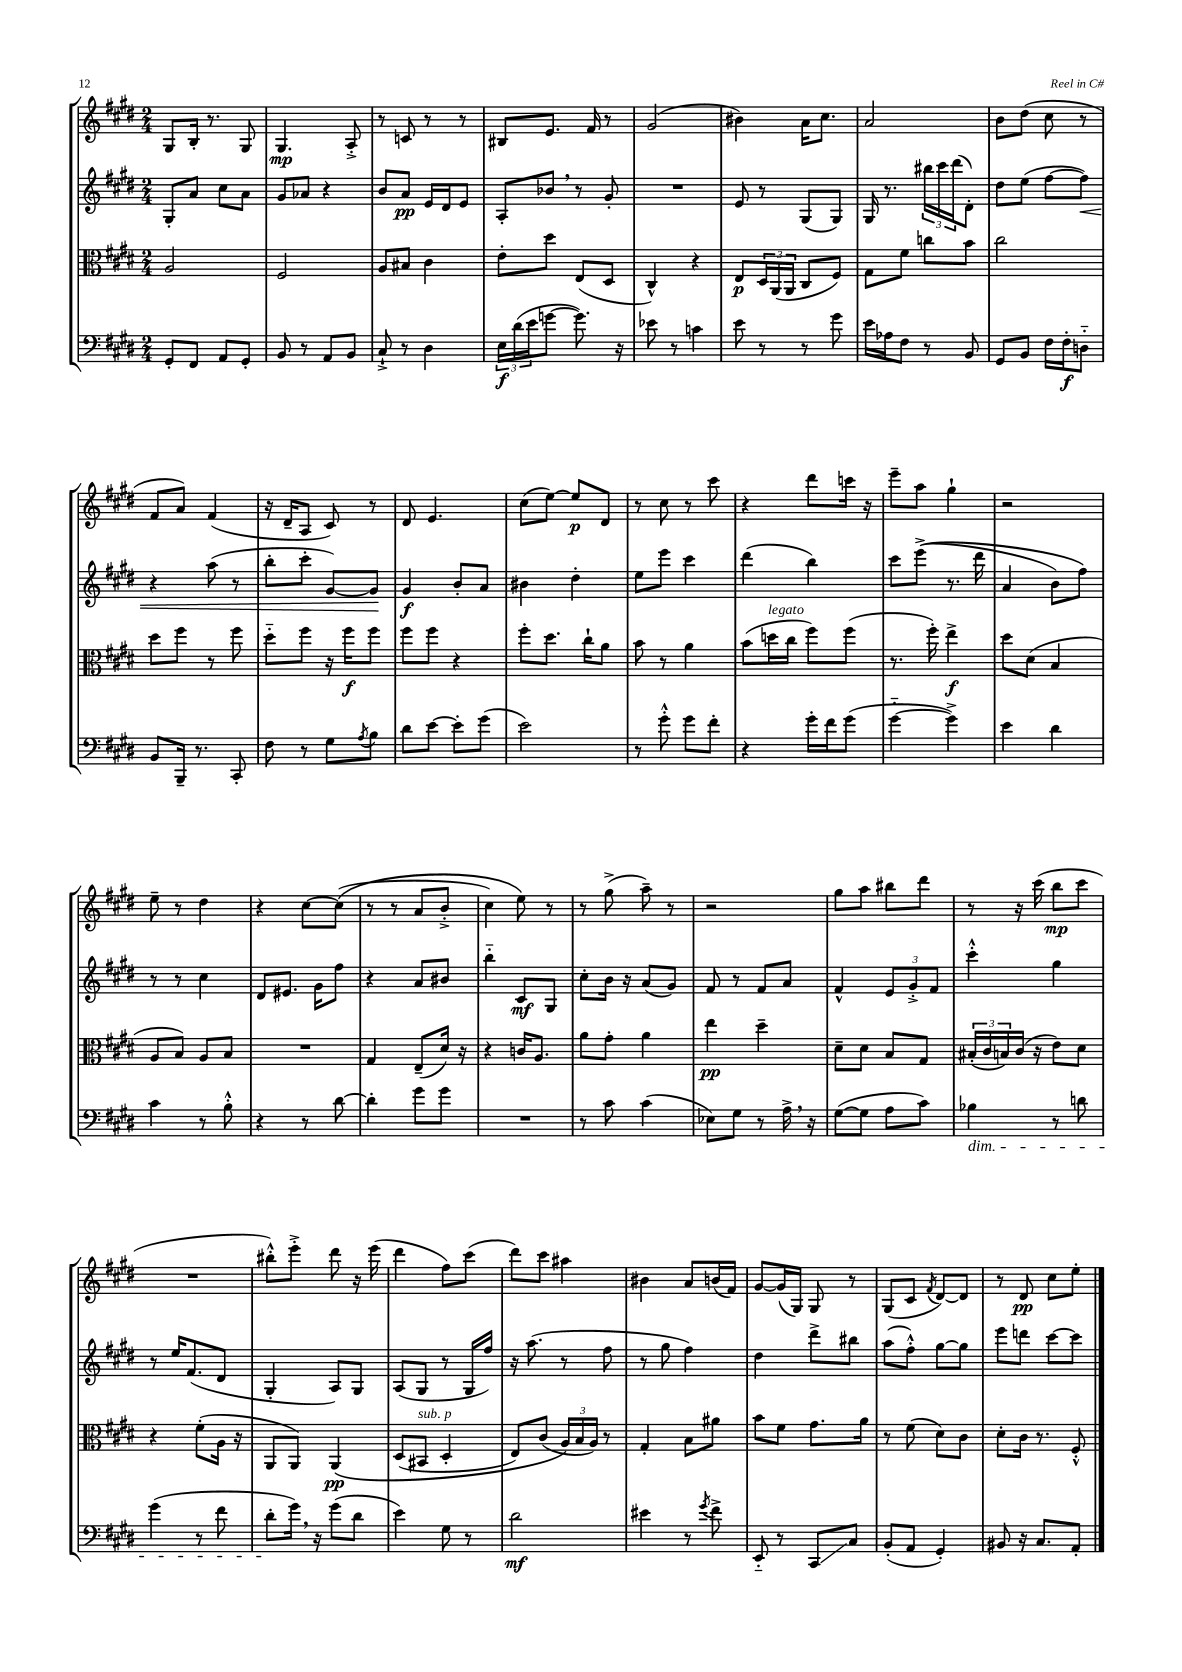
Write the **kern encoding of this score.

**kern	**kern	**kern	**kern
*staff4	*staff3	*staff2	*staff1
*clefF4	*clefC3	*clefG2	*clefG2
*k[f#c#g#d#]	*k[f#c#g#d#]	*k[f#c#g#d#]	*k[f#c#g#d#]
*M2/4	*M2/4	*M2/4	*M2/4
8GG#'	2A	8G#'	8G#
8FF#	.	8a	16B'
.	.	.	8.r
8AA	.	8cc#	.
8GG#'	.	8a	8G#
=	=	=	=
8BB	2F#	8g#	4.G#
8r	.	8a-	.
8AA	.	4r	.
8BB	.	.	8A'^
=	=	=	=
8C#`^	8A	8b	8r
8r	8B#	8a	8c
4D#	4c#	16e	8r
.	.	16d#	.
.	.	8e	8r
=	=	=	=
24E	8e'	8A'	8B#
(24d#	.	.	.
24e	.	.	.
[8g	8dd#	8b-	8.e
8.g])	(8E	8r	.
.	.	.	16f#
.	8D#	8g#'	8r
16r	.	.	.
=	=	=	=
8e-	4C#^^)	2r	(2g#
8r	.	.	.
4c	4r	.	.
=	=	=	=
8e	8E	8e	4b#)
8r	24D#	8r	.
.	(24AA	.	.
.	24AA	.	.
8r	8C#	(8G#	16a
.	.	.	8.cc#
8g#	8F#)	8G#)	.
=	=	=	=
16e	8G#	16G#	2a
16A-	.	8.r	.
8F#	8f#	.	.
8r	8cc	24bb#	.
.	.	24ccc#	.
.	.	(24ddd#	.
8BB	8b	8d#')	.
=	=	=	=
8GG#	2cc#	8dd#	8b
8BB	.	(8ee	(8dd#
16F#	.	[8ff#	8cc#
16F#'	.	.	.
8D'~	.	8ff#])	8r
=	=	=	=
8BB	8dd#	4r	8f#
16BBB~	8ff#	.	8a)
8.r	.	.	.
.	8r	(8aa	(4f#
8CC#'	8ff#	8r	.
=	=	=	=
8F#	8dd#'~	8bb'	16r
.	.	.	16d#~
8r	8ff#	8ccc#'	8A
8G#	16r	[8g#)	8c#)
.	16ff#	.	.
8qA	.	.	.
8B	8ff#	8g#]	8r
=	=	=	=
8d#	8ff#	4g#	8d#
[8e	8ff#	.	4.e
8e']	4r	8b'	.
(8g#	.	8a	.
=	=	=	=
2e)	8ff#'	4b#	(8cc#
.	8.dd#	.	[8ee)
.	.	4dd#'	8ee]
.	16cc#`	.	.
.	8a	.	8d#
=	=	=	=
8r	8b	8ee	8r
8g#'^^	8r	8eee	8cc#
8g#	4a	4ccc#	8r
8f#'	.	.	8ccc#
=	=	=	=
4r	(8b	(4ddd#	4r
.	16dd	.	.
.	16cc#	.	.
16g#'	8ff#)	4bb)	8ddd#
16f#	.	.	.
(8g#	(8ff#	.	16ccc
.	.	.	16r
=	=	=	=
[4g#'~	8.r	8ccc#	8eee~
.	.	&((8eee^	8aa
.	16ff#')	.	.
4g#^])	4ee^	8.r	4gg#`
.	.	16ddd#	.
=	=	=	=
4e	8dd#	4a	2r
.	(8d#	.	.
4d#	4B	8b)	.
.	.	8ff#&)	.
=	=	=	=
4c#	8A	8r	8ee~
.	8B)	8r	8r
8r	8A	4cc#	4dd#
8B'^^	8B	.	.
=	=	=	=
4r	2r	8d#	4r
.	.	8.e#	.
8r	.	.	[8cc#
.	.	16g#	.
[8d#	.	8ff#	&((8cc#]
=	=	=	=
4d#']	4G#	4r	8r
.	.	.	8r
8g#	(8E~	8a	8a
8g#	16d#)	8b#	8b'^
.	16r	.	.
=	=	=	=
2r	4r	4bb'~	4cc#)
.	16c	8c#	8ee&)
.	8.A	.	.
.	.	8G#	8r
=	=	=	=
8r	8a	8cc#'	8r
8c#	8g#'	16b	(8gg#^
.	.	16r	.
(4c#	4a	(8a	8aa~)
.	.	8g#)	8r
=	=	=	=
8E-)	4ee	8f#	2r
8G#	.	8r	.
8r	4dd#~	8f#	.
16A^	.	8a	.
16r	.	.	.
=	=	=	=
([8G#	8d#~	4f#^^	8gg#
8G#]	8d#	.	8aa
8A	8B	12e	8bb#
.	.	12g#'^	.
8c#)	8G#	.	8ddd#
.	.	12f#	.
=	=	=	=
4B-	(24B#'	4ccc#'^^	8r
.	24c#	.	.
.	24B)	.	.
.	(16c#	.	16r
.	16r	.	(16ccc#
8r	8e)	4gg#	8bb
8d	8d#	.	8ccc#
=	=	=	=
(4g#	4r	8r	2r
.	.	16ee	.
.	.	(8.f#	.
8r	(8f#'	.	.
8f#	16A	8d#	.
.	16r	.	.
=	=	=	=
8d#'	8AA	4G#'	8bb#'^^)
16g#)	8AA)	.	8eee'^
16r	.	.	.
(8g#	&(4AA	8A)	8ddd#
8d#	.	8G#	16r
.	.	.	(16eee
=	=	=	=
4e)	(8D#	(8A	4ddd#
.	8BB#	8G#	.
8G#	4D#'	8r	8ff#)
8r	.	16G#	(8ccc#
.	.	16ff#)	.
=	=	=	=
2d#	8E)	16r	8ddd#)
.	.	(8.aa	.
.	(8c#	.	8ccc#
.	24A&)	8r	4aa#
.	24B	.	.
.	24A)	.	.
.	8r	8ff#	.
=	=	=	=
4e#	4G#'	8r	4b#
.	.	8gg#	.
8r	8B	4ff#)	8a
8qg#	.	.	.
8f#^	8a#	.	(16b
.	.	.	16f#)
=	=	=	=
8EE'~	8b	4dd#	[8g#
8r	8f#	.	(16g#]
.	.	.	16G#)
8CC#	8.g#	8ddd#^	8G#
8C#	.	8bb#	8r
.	16a	.	.
=	=	=	=
(8BB'	8r	(8aa	(8G#
8AA	(8f#	8ff#'^^)	8c#
.	.	.	8qf#
4GG#')	8d#)	[8gg#	[8d#)
.	8c#	8gg#]	8d#]
=	=	=	=
8BB#	8d#'	8eee	8r
16r	16c#	8ddd	8d#
8.C#	8.r	.	.
.	.	[8ccc#	8cc#
8AA'	8F#'^^	8ccc#]	8ee'
==	==	==	==
*-	*-	*-	*-
